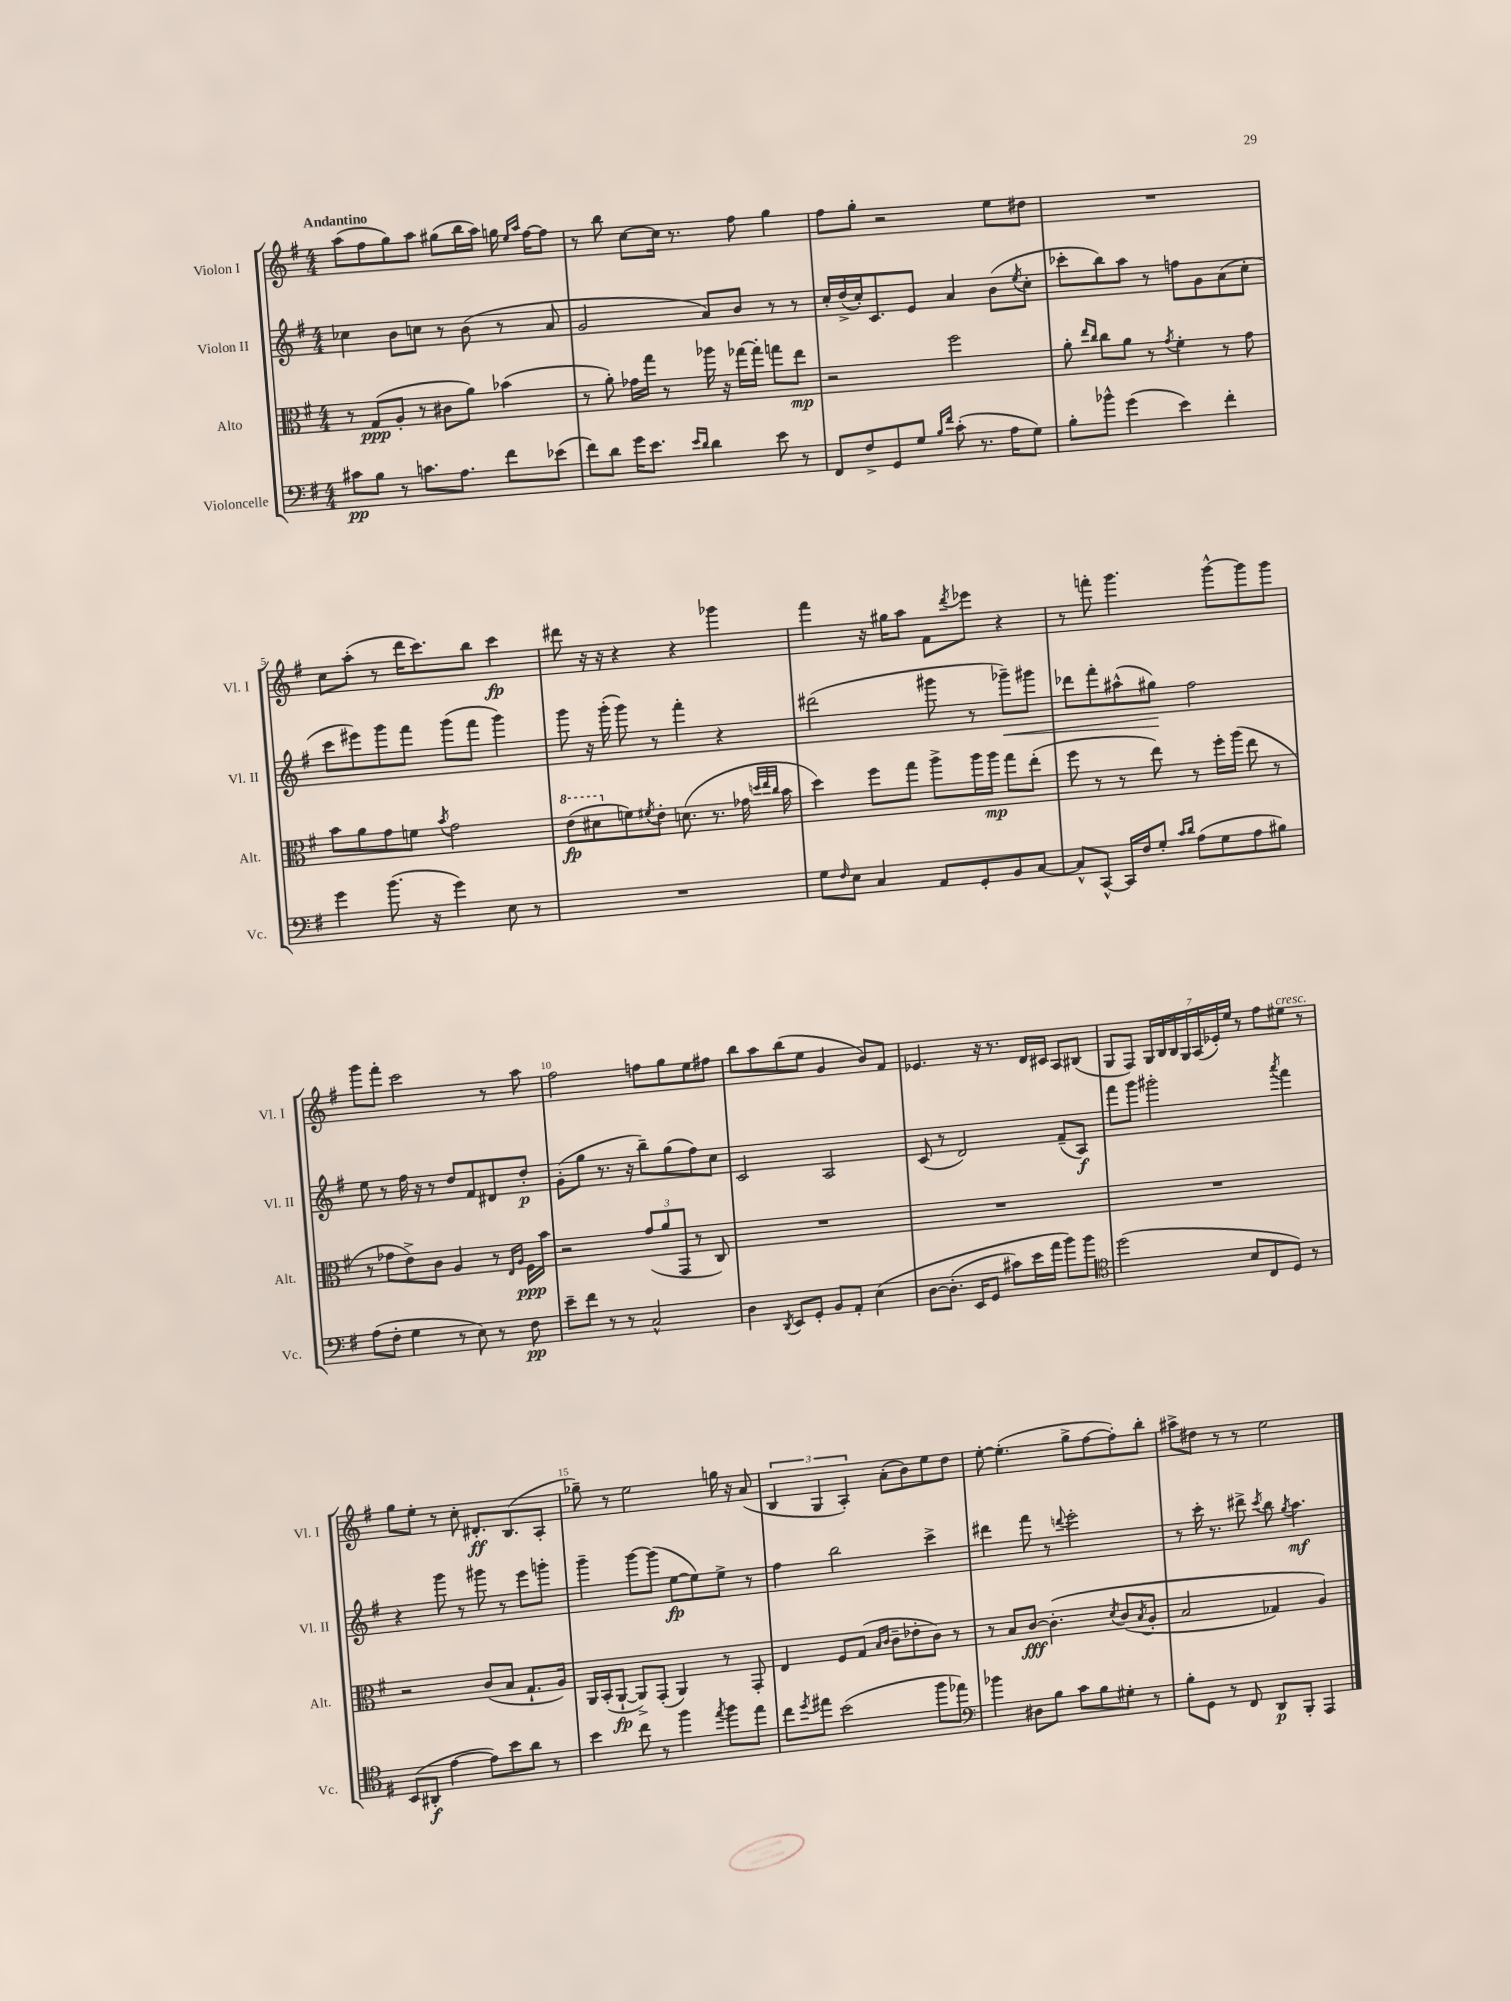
<<
\new StaffGroup <<
\new Staff = "s0" \with { instrumentName = "Violon I" shortInstrumentName = "Vl. I" } {
    \clef treble \key g \major \numericTimeSignature \time 4/4 \tempo "Andantino"
    a''8( fis''8 g''8) a''8 gis''8( b''16 a''16) g''16 \grace { e''16 a''16 } fis''16~ fis''8 |
    r8 b''8 c''8~ c''16 r8. fis''8 g''4 |
    fis''8 g''8-. r2 e''8 dis''8 |
    R1 |
    c''8 a''8-.( r8 d'''16 c'''8.) b''8 c'''4\fp |
    dis'''8 r16 r16 r4 r4 ges'''4 |
    fis'''4 r16 gis''16 a''8 fis'8 \acciaccatura { d'''8 } ees'''8 r4 |
    r8 f'''8-. g'''4. g'''8~-^ g'''8 g'''8 |
    g'''8 fis'''8-. c'''2 r8 a''8 |
    fis''2 f''8 g''8 e''8 fis''8 |
    b''8 a''8 b''8( e''8 g'4 b'8) fis'8 |
    ees'4. r16 r8. d'16 cis'16 a8 bis8( |
    g8 fis8) \tuplet 7/4 { g16 b16 b16 g16 a16( ees'16-.) e''16 } r8 fis''8 eis''8^\markup { \italic "cresc." } r8 |
    g''8 e''8-. r8 c''8-. dis'8.-.\ff b8.( a8-. |
    ges''8--) r8 e''2 g''16 r16 a'8( |
    \tuplet 3/2 { b4 g4 a4-.) } a'8-.( b'8) e''8 d''8 |
    e''8~-. e''4.-.( g''8-> fis''8~ fis''8-.) b''8-. |
    ais''8-> dis''8 r8 r8 e''2 \bar "|." |
}
\new Staff = "s1" \with { instrumentName = "Violon II" shortInstrumentName = "Vl. II" } {
    \clef treble \key g \major \numericTimeSignature \time 4/4
    ces''4 b'8 c''8 r8 b'8( r8 a'8 |
    g'2 a'8) b'8 r8 r8 |
    c''16-. d''16->( c''16-.) c'8. e'8 a'4 b'8( \acciaccatura { e''8 } c''8-. |
    ces'''8-. b''8) a''8 r8 f''8 g'8 a'8( c''8-. |
    c'''8 eis'''8) g'''8 fis'''8 g'''8( fis'''8 g'''4) |
    g'''8 r16 g'''16-.( g'''8) r8 fis'''4-. r4 |
    dis'''2( gis'''8 r8 ges'''8--\<) gis'''8 |
    des'''8 fis'''8-. ais''8-^( gis''8\!) fis''2 |
    e''8 r8 fis''16 r16 r8 d''8 fis'8 dis'8 d''8-.\p |
    g'8-.( g''8 r8. r16 b''8--) g''8( fis''8) c''8 |
    c'2 a2 |
    c'8( r8 d'2) fis'8--( a8\f) |
    fis'''8 g'''8 gis'''2-. \acciaccatura { a'''8 } fis'''4 |
    r4 g'''8 r8 gis'''8 r8 e'''8 g'''8-. |
    g'''4-- g'''8~ g'''8( e''8~\fp e''8) e''8-> r8 |
    fis''4 b''2 c'''4-> |
    dis'''4 fis'''8 r8 \appoggiatura { d'''8 } e'''2-. |
    r8 c'''16-. r8. dis'''8-> \acciaccatura { c'''8 } b''8 \acciaccatura { g''8 } a''4.\mf \bar "|." |
}
\new Staff = "s2" \with { instrumentName = "Alto" shortInstrumentName = "Alt." } {
    \clef alto \key g \major \numericTimeSignature \time 4/4
    r8 g8\ppp( a8-. r8 cis'8 a'8) bes'4( |
    r8 a'8-.) ges'16 g''16 r8 aes''16 r16 ges''16~ ges''16-. g''8 e''8\mp |
    r2 fis''2 |
    a'8-. \grace { e''16 c''16 } c''8 a'8 r8 \acciaccatura { g'8 } fis'4-. r8 g'8 |
    b'8 a'8 g'8 f'8 \acciaccatura { b'8 } g'2 |
    \ottava #1 e''8\fp( dis''8 \ottava #0 f'8) \acciaccatura { fis'8 } e'8-. d'!8.( r8. ges'16 \grace { d''32 e''32 c''32 } b'16 |
    d''4) fis''8 g''8 a''8-> a''16 a''16\mp g''8 e''8-.( |
    fis''8 r8 r8 e''8) r8 fis''16-. a''16( e''8 r8 |
    r8 ges'8 e'8->) c'8 a4 r8 \grace { e16 a16 } fis16\ppp b'16 |
    r2 \tuplet 3/2 { g'8( a'8 g,8 } r8 c8) |
    R1 |
    R1 |
    R1 |
    r2 c'8( b8 g8.-! a16) |
    a,16 b,16-.( a,8~-!\fp a,8->) g,8-.( a,4) r8 g,8-. |
    e4 fis8 g8( \grace { b16 c'16 } c'8-- ees'8-. c'8) r8 |
    r8 b8 c'8~\fff c'4.-.\( \acciaccatura { d'8 } c'8( \acciaccatura { b8 } a8-. |
    b2 ges4) a4\) \bar "|." |
}
\new Staff = "s3" \with { instrumentName = "Violoncelle" shortInstrumentName = "Vc." } {
    \clef bass \key g \major \numericTimeSignature \time 4/4
    cis'8\pp b8 r8 c'8. a8. fis'8 ees'8( |
    fis'8) d'8 g'16 e'8. \grace { e'16 d'16 } d'4 e'8 r8 |
    fis,8 fis8-> g,8 g8 \grace { b16 fis'16 } c'8-.( r8. a16 g8) |
    b8-. bes'8-^ g'4( e'4) fis'4-. |
    g'4 b'8.( r16 g'4) e8 r8 |
    R1 |
    g8 \grace { fis16 } e8 c4 a,8 g,8-. b,8 c8~ |
    c8-^ c,8~-^ c,16 fis16 g8-. \grace { c'16 d'16 } a8( g8 a8 bis8) |
    a8( fis8-. g4 r8 e8) r8 fis8\pp |
    e'8-- fis'8 r8 r8 c2-^ |
    d4 \acciaccatura { d,8 } e,8 g,8-. b,8 a,8-. e4\( |
    d8~ d8.-.( e,16 g,8 cis'8) e'16 a'16 b'8\) b'8 |
    \clef tenor d''2( b8 c8 d8) r8 |
    b,8( ais,8-.\f e'4~ e'8) b'8 a'8 r8 |
    b'4 c''8 r8 fis''4 \acciaccatura { e''8 } fis''8 e''8 |
    c''8 \acciaccatura { d''8 } eis''8 b'2( fis''8 ees''8) |
    \clef bass bes'4 dis8 b8 c'8 b8 gis8-. r8 |
    b8-. g,8 r8 fis,8 d,8\p b,,8-. a,,4 \bar "|." |
}
>>
>>
\layout { \context { \Score \override BarNumber.break-visibility = ##(#f #t #t) barNumberVisibility = #(every-nth-bar-number-visible 5) } }
